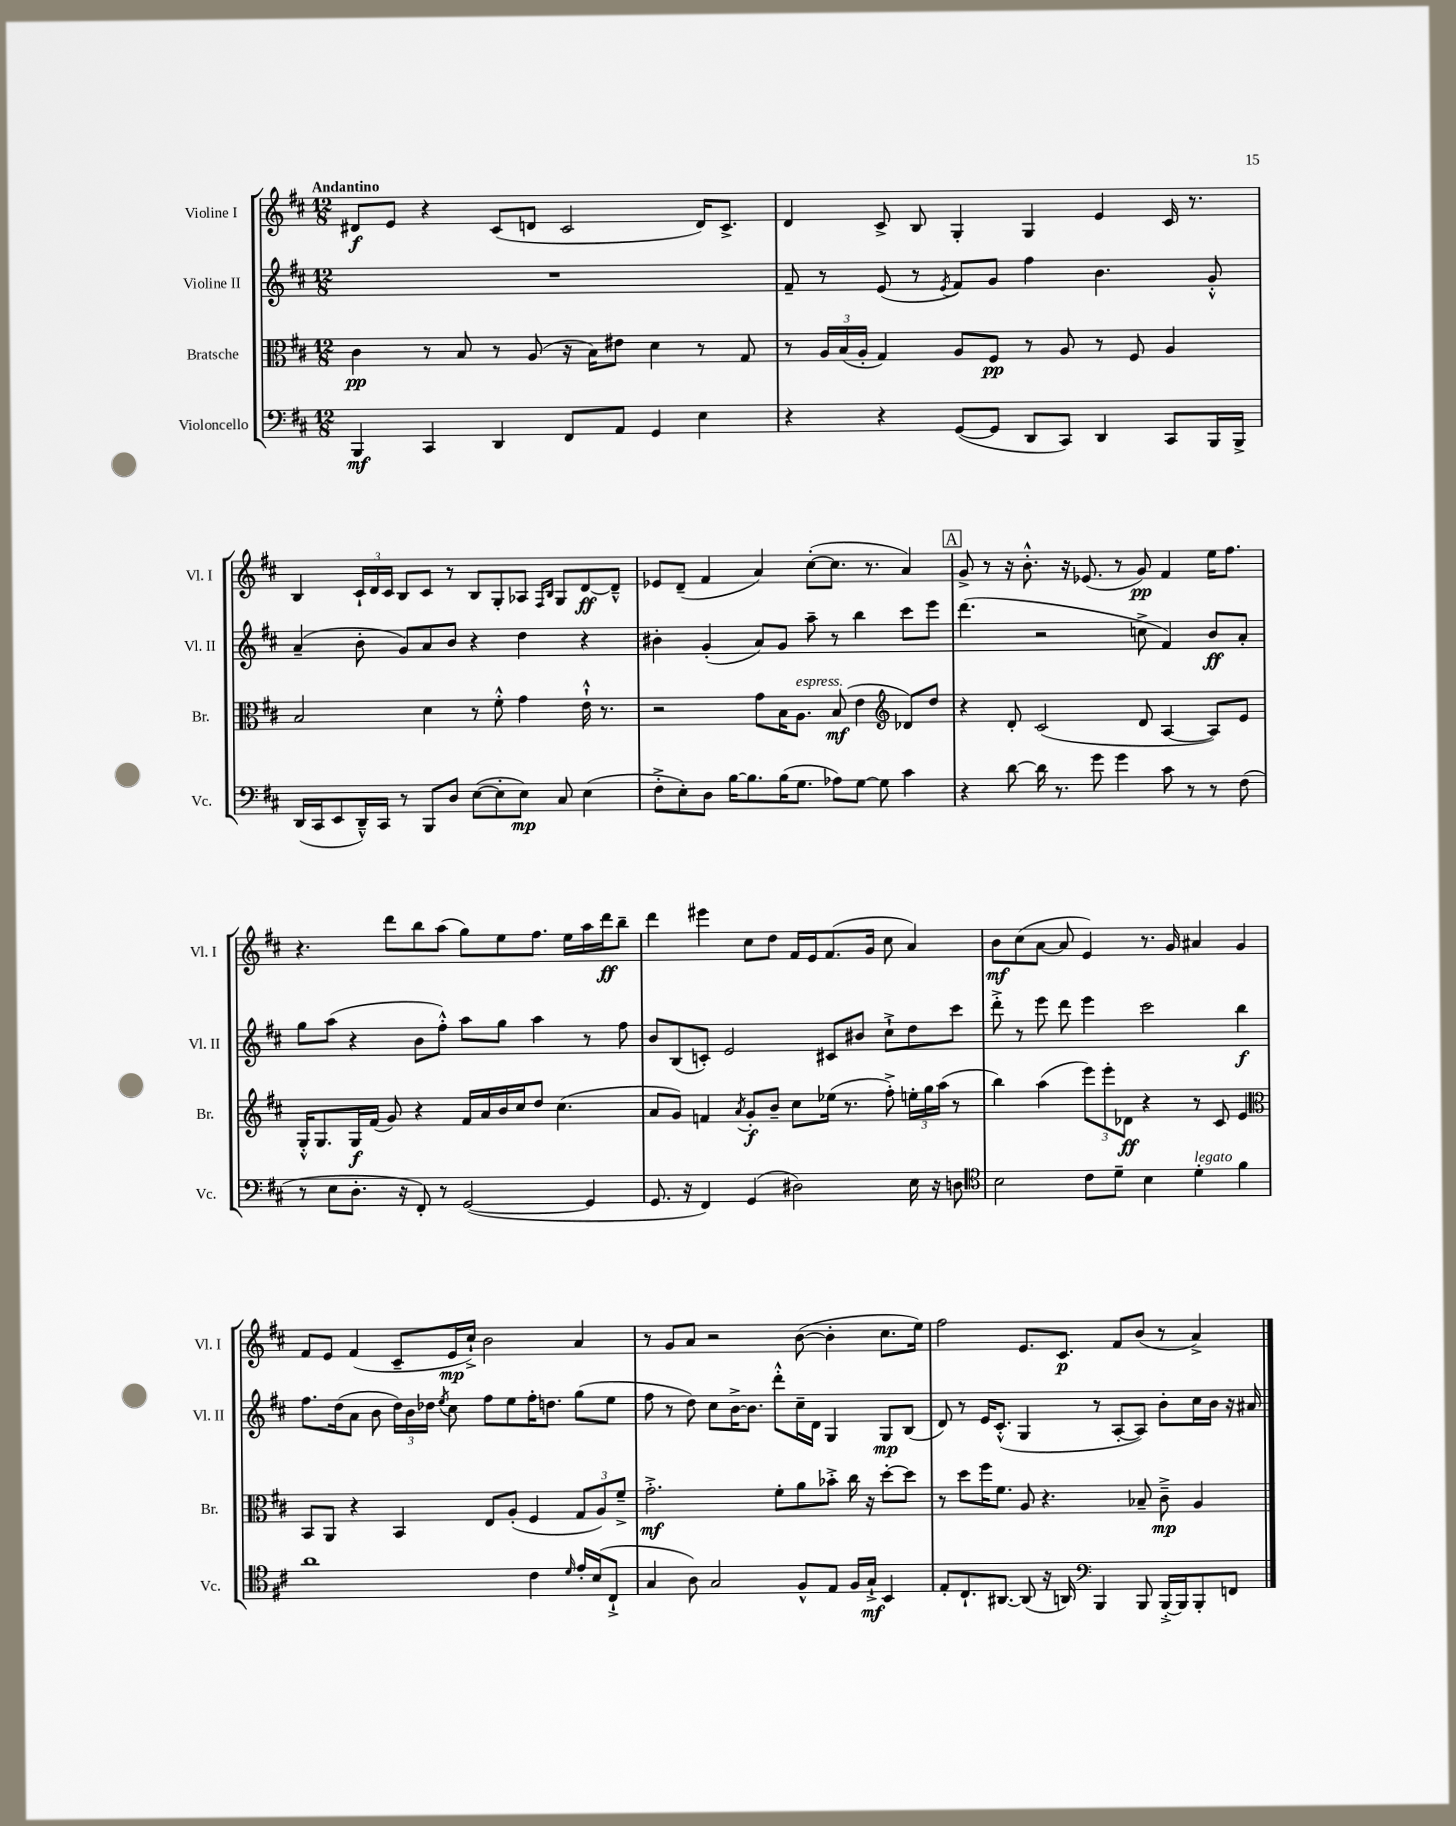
<<
\new StaffGroup <<
\new Staff = "s0" \with { instrumentName = "Violine I" shortInstrumentName = "Vl. I" } {
    \clef treble \key d \major \numericTimeSignature \time 12/8 \tempo "Andantino"
    \autoBeamOff dis'8[\f e'8] r4 cis'8[( d'8] cis'2 d'16[) cis'8.]-> |
    d'4 cis'8-> b8 g4-. g4 e'4 cis'16 r8. |
    b4 \tuplet 3/2 { cis'16[-! d'16 cis'16] } b8[ cis'8] r8 b8[ g8-. aes8] \grace { fis16[ b16] } g8[ d'8~\ff d'8]---^ |
    ees'8[ d'8]--( fis'4 a'4) cis''8[~-.( cis''8.] r8. a'4) |
    \mark \markup { \box "A" } g'8-> r8 r16 b'8.-.-^ r16 ees'8.( r8 g'8\pp) fis'4 e''16[ fis''8.] |
    r4. d'''8[ b''8 a''8]( g''8[) e''8 fis''8.] e''16[ a''16 d'''16\ff b''8]-- |
    d'''4 eis'''4 cis''8[ d''8] fis'16[ e'16 fis'8.( g'16] cis''8 a'4) |
    b'8[\mf cis''8( a'8]~ a'8 e'4) r8. g'16 ais'4 g'4 |
    fis'8[ e'8] fis'4( cis'8[-- e'16\mp cis''16]-!->) b'2 a'4 |
    r8 g'8[ a'8] r2 b'8~( b'4-. cis''8.[ e''16]) |
    fis''2 e'8.[ cis'8.]\p fis'8[ b'8]( r8 a'4->) \bar "|." |
}
\new Staff = "s1" \with { instrumentName = "Violine II" shortInstrumentName = "Vl. II" } {
    \clef treble \key d \major \numericTimeSignature \time 12/8
    \autoBeamOff R1. |
    fis'8-- r8 e'8( r8 \acciaccatura { e'8 } fis'8[) g'8] fis''4 b'4. g'8-.-^ |
    a'4--( b'8-. g'8[) a'8 b'8] r4 d''4 r4 |
    bis'4-. g'4-.( a'8[) g'8] a''8-- r8 b''4 cis'''8[ e'''8] |
    \mark \markup { \box "A" } d'''4.( r2 c''8-> fis'4) b'8[\ff a'8]-. |
    g''8[ a''8]( r4 b'8[ fis''8]-.-^) a''8[ g''8] a''4 r8 fis''8 |
    b'8[ b8( c'8]-.) e'2 cis'8[ bis'8] cis''8[-!-> d''8 cis'''8] |
    d'''8-.-> r8 e'''8 d'''8 e'''4 cis'''2 b''4\f |
    fis''8.[ d''16( a'8] b'8 \tuplet 3/2 { d''16[) b'16 des''16] } \acciaccatura { e''8 } cis''8 fis''8[ e''8 fis''16-. d''8.] g''8[( e''8] |
    fis''8 r8 d''8) cis''8[ b'16~-> b'8.] d'''8[-.-^ cis''16-- d'16] g4 g8[\mp b8]( |
    d'8) r8 e'16[ cis'8.]-.-^( g4 r8 a8[~-. a8]) b'8[-. cis''16 b'16] r16 ais'16 \bar "|." |
}
\new Staff = "s2" \with { instrumentName = "Bratsche" shortInstrumentName = "Br." } {
    \clef alto \key d \major \numericTimeSignature \time 12/8
    \autoBeamOff cis'4\pp r8 b8 r8 a8( r16 b16[) eis'8] d'4 r8 g8 |
    r8 \tuplet 3/2 { a16[ b16( a16]-. } g4) a8[ fis8]\pp r8 a8 r8 fis8 a4 |
    b2 d'4 r8 fis'8-.-^ g'4 e'16-!-^ r8. |
    r2 g'8[ b16 a8.]^\markup { \italic "espress." } b8\mf( e'4 \clef treble des'8[) d''8] |
    \mark \markup { \box "A" } r4 d'8-. cis'2( d'8 a4~ a8[) e'8] |
    g16[-.-^ g8. g16\f fis'16]( g'8) r4 fis'16[ a'16 b'16 cis''16 d''8] cis''4.( |
    a'8[ g'8]) f'4 \acciaccatura { a'8 } g'8[-.\f b'8]-- cis''8[ ees''16]( r8. fis''8-.->) \tuplet 3/2 { e''16[-. g''16 a''16]( } r8 |
    b''4) a''4( \tuplet 3/2 { e'''8[) e'''8-. des'8]\ff } r4 r8 cis'8 e'4 |
    \clef alto b,8[ a,8] r4 b,4 e8[ a8]-.( fis4 \tuplet 3/2 { g8[ a8) fis'8]---> } |
    g'2.-.->\mf fis'8[-. a'8 bes'8]-.-> cis''16 r16 d''8[~-. d''8] |
    r8 d''8[ fis''16 fis'8.] a8 r4. bes8-- cis'8--->\mp a4 \bar "|." |
}
\new Staff = "s3" \with { instrumentName = "Violoncello" shortInstrumentName = "Vc." } {
    \clef bass \key d \major \numericTimeSignature \time 12/8
    \autoBeamOff b,,4\mf cis,4 d,4 fis,8[ a,8] g,4 e4 |
    r4 r4 g,8[~( g,8] d,8[ cis,8]) d,4 cis,8[ b,,16 b,,16]-> |
    d,16[( cis,16 e,8 d,16---^) cis,16] r8 b,,8[ d8] e8[~( e8-. e8]\mp) cis8 e4( |
    fis8[-.-> e8-.) d8] b16[~ b8. b16( g8.] aes8[) g8]~ g8 cis'4 |
    \mark \markup { \box "A" } r4 d'8~ d'16 r8. g'8 g'4 cis'8 r8 r8 fis8( |
    r8 e8[ d8.]-. r16 fis,8-.) r8 g,2~( g,4 |
    g,8. r16 fis,4) g,4( dis2) e16 r16 d8 |
    \clef tenor b2 cis'8[ d'8]-- b4 d'4-.^\markup { \italic "legato" } fis'4 |
    a'1 cis'4 \grace { d'16 } e'16[-. b16( cis8]-!-> |
    g4 a8) g2 fis8[-^ e8] fis16[ g16]-!->\mf b,4 |
    e8[-. cis8.-! ais,8.]~ ais,8( r16 a,16) \clef bass b,,4 b,,8 b,,16[~-.-> b,,16 b,,8-. f,8] \bar "|." |
}
>>
>>
\layout { \context { \Score \remove "Bar_number_engraver" } }
